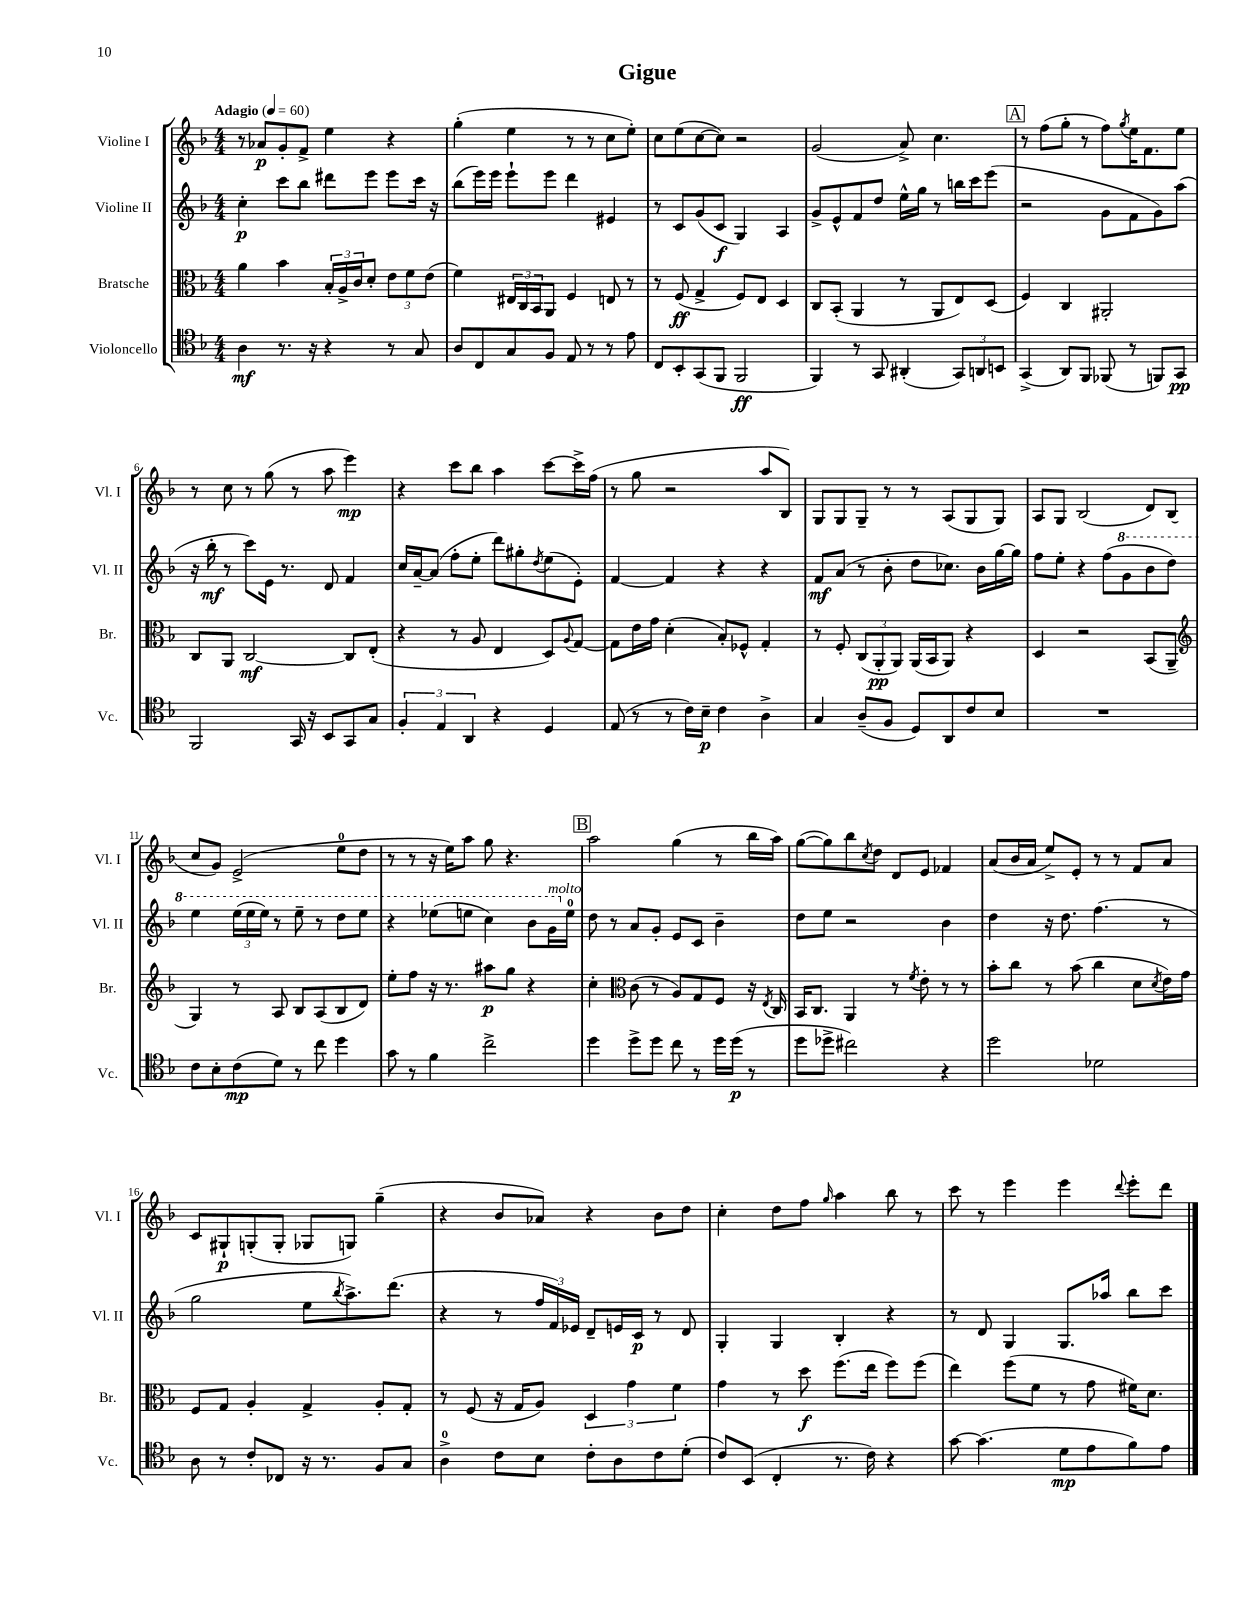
\header { title = "Gigue" }
<<
\new StaffGroup <<
\new Staff = "s0" \with { instrumentName = "Violine I" shortInstrumentName = "Vl. I" } {
    \clef treble \key f \major \numericTimeSignature \time 4/4 \tempo "Adagio" 4 = 60
    r8 aes'8\p g'8-. f'8-> e''4 r4 |
    g''4-.( e''4 r8 r8 c''8 e''8-.) |
    c''8 e''8( c''8~ c''8) r2 |
    g'2( a'8->) c''4. |
    \mark \markup { \box "A" } r8 f''8( g''8-. r8 f''8) \acciaccatura { g''8 } e''16 f'8. e''8 |
    r8 c''8 r8 g''8( r8 a''8 e'''4\mp) |
    r4 c'''8 bes''8 a''4 c'''8~ c'''16-> f''16( |
    r8 g''8 r2 a''8 bes8) |
    g8 g8 g8-- r8 r8 a8( g8 g8) |
    a8 g8 bes2( d'8) bes8( |
    c''8 g'8) e'2->( e''8-0 d''8 |
    r8 r8 r16 e''16) a''8 g''8 r4. |
    \mark \markup { \box "B" } a''2 g''4( r8 bes''16 a''16) |
    g''8~( g''8) bes''8 \acciaccatura { c''8 } d''8 d'8 e'8 fes'4 |
    a'8( bes'16 a'16 e''8->) e'8-. r8 r8 f'8 a'8 |
    c'8 gis8-!\p g8-.( g8-. ges8 g8) g''4--( |
    r4 bes'8 aes'8) r4 bes'8 d''8 |
    c''4-. d''8 f''8 \grace { g''16 } a''4 bes''8 r8 |
    c'''8 r8 e'''4 e'''4 \appoggiatura { d'''8 } e'''8-. d'''8 \bar "|." |
}
\new Staff = "s1" \with { instrumentName = "Violine II" shortInstrumentName = "Vl. II" } {
    \clef treble \key f \major \numericTimeSignature \time 4/4
    c''4-.\p c'''8 bes''8 dis'''8 e'''8 e'''8 c'''16 r16 |
    bes''8( e'''16) e'''16 e'''8-! e'''8 d'''4 eis'4 |
    r8 c'8 g'8( c'8\f g4) a4 |
    g'8-> e'8-^ f'8 d''8 e''16-^ g''16 r8 b''16 c'''16 e'''8( |
    \mark \markup { \box "A" } r2 g'8 f'8 g'8) a''8( |
    r16 bes''16-.\mf r8 c'''8) e'16 r8. d'8 f'4 |
    c''16 a'16~-- a'8( f''8-. e''8-. d'''8) gis''8-. \acciaccatura { d''8 } e''8( e'8-.) |
    f'4~ f'4 r4 r4 |
    f'8\mf a'8( r8 bes'8-. d''8 ces''8.) bes'16 g''16~ g''16 |
    f''8 e''8-. r4 f''8( \ottava #1 g''8 bes''8 d'''8) |
    e'''4 \tuplet 3/2 { e'''16( e'''16 e'''16) } r8 e'''8-- r8 d'''8 e'''8 |
    r4 ees'''8( e'''8 c'''4) bes''8 g''16^\markup { \italic "molto" } \ottava #0 e''16-0 |
    \mark \markup { \box "B" } d''8 r8 a'8 g'8-. e'8 c'8 bes'4-- |
    d''8 e''8 r2 bes'4 |
    d''4 r16 d''8. f''4.( r8 |
    g''2 e''8 \acciaccatura { bes''8 } a''8.->) d'''8.( |
    r4 r8 \tuplet 3/2 { f''16 f'16) ees'16 } d'8-- e'16 c'16\p r8 d'8 |
    g4-. g4 bes4-. r4 |
    r8 d'8 g4 g8. aes''16 bes''8 c'''8 \bar "|." |
}
\new Staff = "s2" \with { instrumentName = "Bratsche" shortInstrumentName = "Br." } {
    \clef alto \key f \major \numericTimeSignature \time 4/4
    a'4 bes'4 \tuplet 3/2 { bes16-. a16-> c'16 } d'8-. \tuplet 3/2 { e'8 f'8 e'8( } |
    f'4) \tuplet 3/2 { eis16 c16 bes,16 } a,8 f4 e8 r8 |
    r8 f8\ff( g4-> f8) e8 d4 |
    c8 bes,8-.( a,4 r8 a,8 e8) d8( |
    \mark \markup { \box "A" } f4) c4 ais,2-. |
    c8 a,8 c2~\mf c8 e8-.( |
    r4 r8 a8 e4 d8) \appoggiatura { a8 } g8~ |
    g8 e'16 g'16 d'4-.( bes8-.) fes8-^ g4-. |
    r8 f8-. \tuplet 3/2 { c8( a,8-.\pp a,8) } a,16( bes,16 a,8) r4 |
    d4 r2 bes,8( a,8-- |
    \clef treble g4) r8 a8 bes8 a8( bes8 d'8) |
    e''8-. f''8 r16 r8. ais''8\p g''8 r4 |
    \mark \markup { \box "B" } c''4-. \clef alto c'8( r8 a8) g8 f8 r16 \acciaccatura { e8 } c16 |
    bes,16 c8. a,4 r8 \acciaccatura { f'8 } e'8-. r8 r8 |
    bes'8-. c''8 r8 bes'8( c''4 d'8 \acciaccatura { d'8 } e'16) g'16 |
    f8 g8 a4-. g4-> a8-. g8-. |
    r8 f8( r16 g16 a8) \tuplet 3/2 { d4 g'4 f'4 } |
    g'4 r8 d''8\f f''8.( e''16 f''8) f''8( |
    e''4) f''8( f'8 r8 g'8 fis'16) d'8. \bar "|." |
}
\new Staff = "s3" \with { instrumentName = "Violoncello" shortInstrumentName = "Vc." } {
    \clef tenor \key f \major \numericTimeSignature \time 4/4
    a4\mf r8. r16 r4 r8 g8 |
    a8 c8 g8 f8 e8 r8 r8 e'8 |
    c8 bes,8-. g,8( f,8 f,2\ff |
    f,4) r8 g,8 ais,4-.( \tuplet 3/2 { g,8) a,8 b,8 } |
    \mark \markup { \box "A" } g,4->( a,8) f,8 fes,8( r8 f,8) g,8\pp |
    f,2 g,16 r16 bes,8 g,8 g8 |
    \tuplet 3/2 { f4-. e4 a,4 } r4 d4 |
    e8( r8 r8 c'16) bes16--\p c'4 a4-> |
    g4 a8--( f8 d8) a,8 c'8 bes8 |
    R1 |
    c'8 bes8-. c'8\mp( d'8) r8 c''8 d''4 |
    g'8 r8 f'4 c''2-> |
    \mark \markup { \box "B" } d''4 d''8-> d''8 c''8 r8 d''16 d''16\p( r8 |
    d''8 des''8-> cis''2) r4 |
    d''2 des'2 |
    a8 r8 c'8-. ces8 r16 r8. f8 g8 |
    a4-0-> c'8 bes8 c'8-. a8 c'8 d'8-.( |
    c'8) bes,8( c4-. r8. c'16) r4 |
    g'8~ g'4.( d'8\mp e'8 f'8) e'8 \bar "|." |
}
>>
>>
